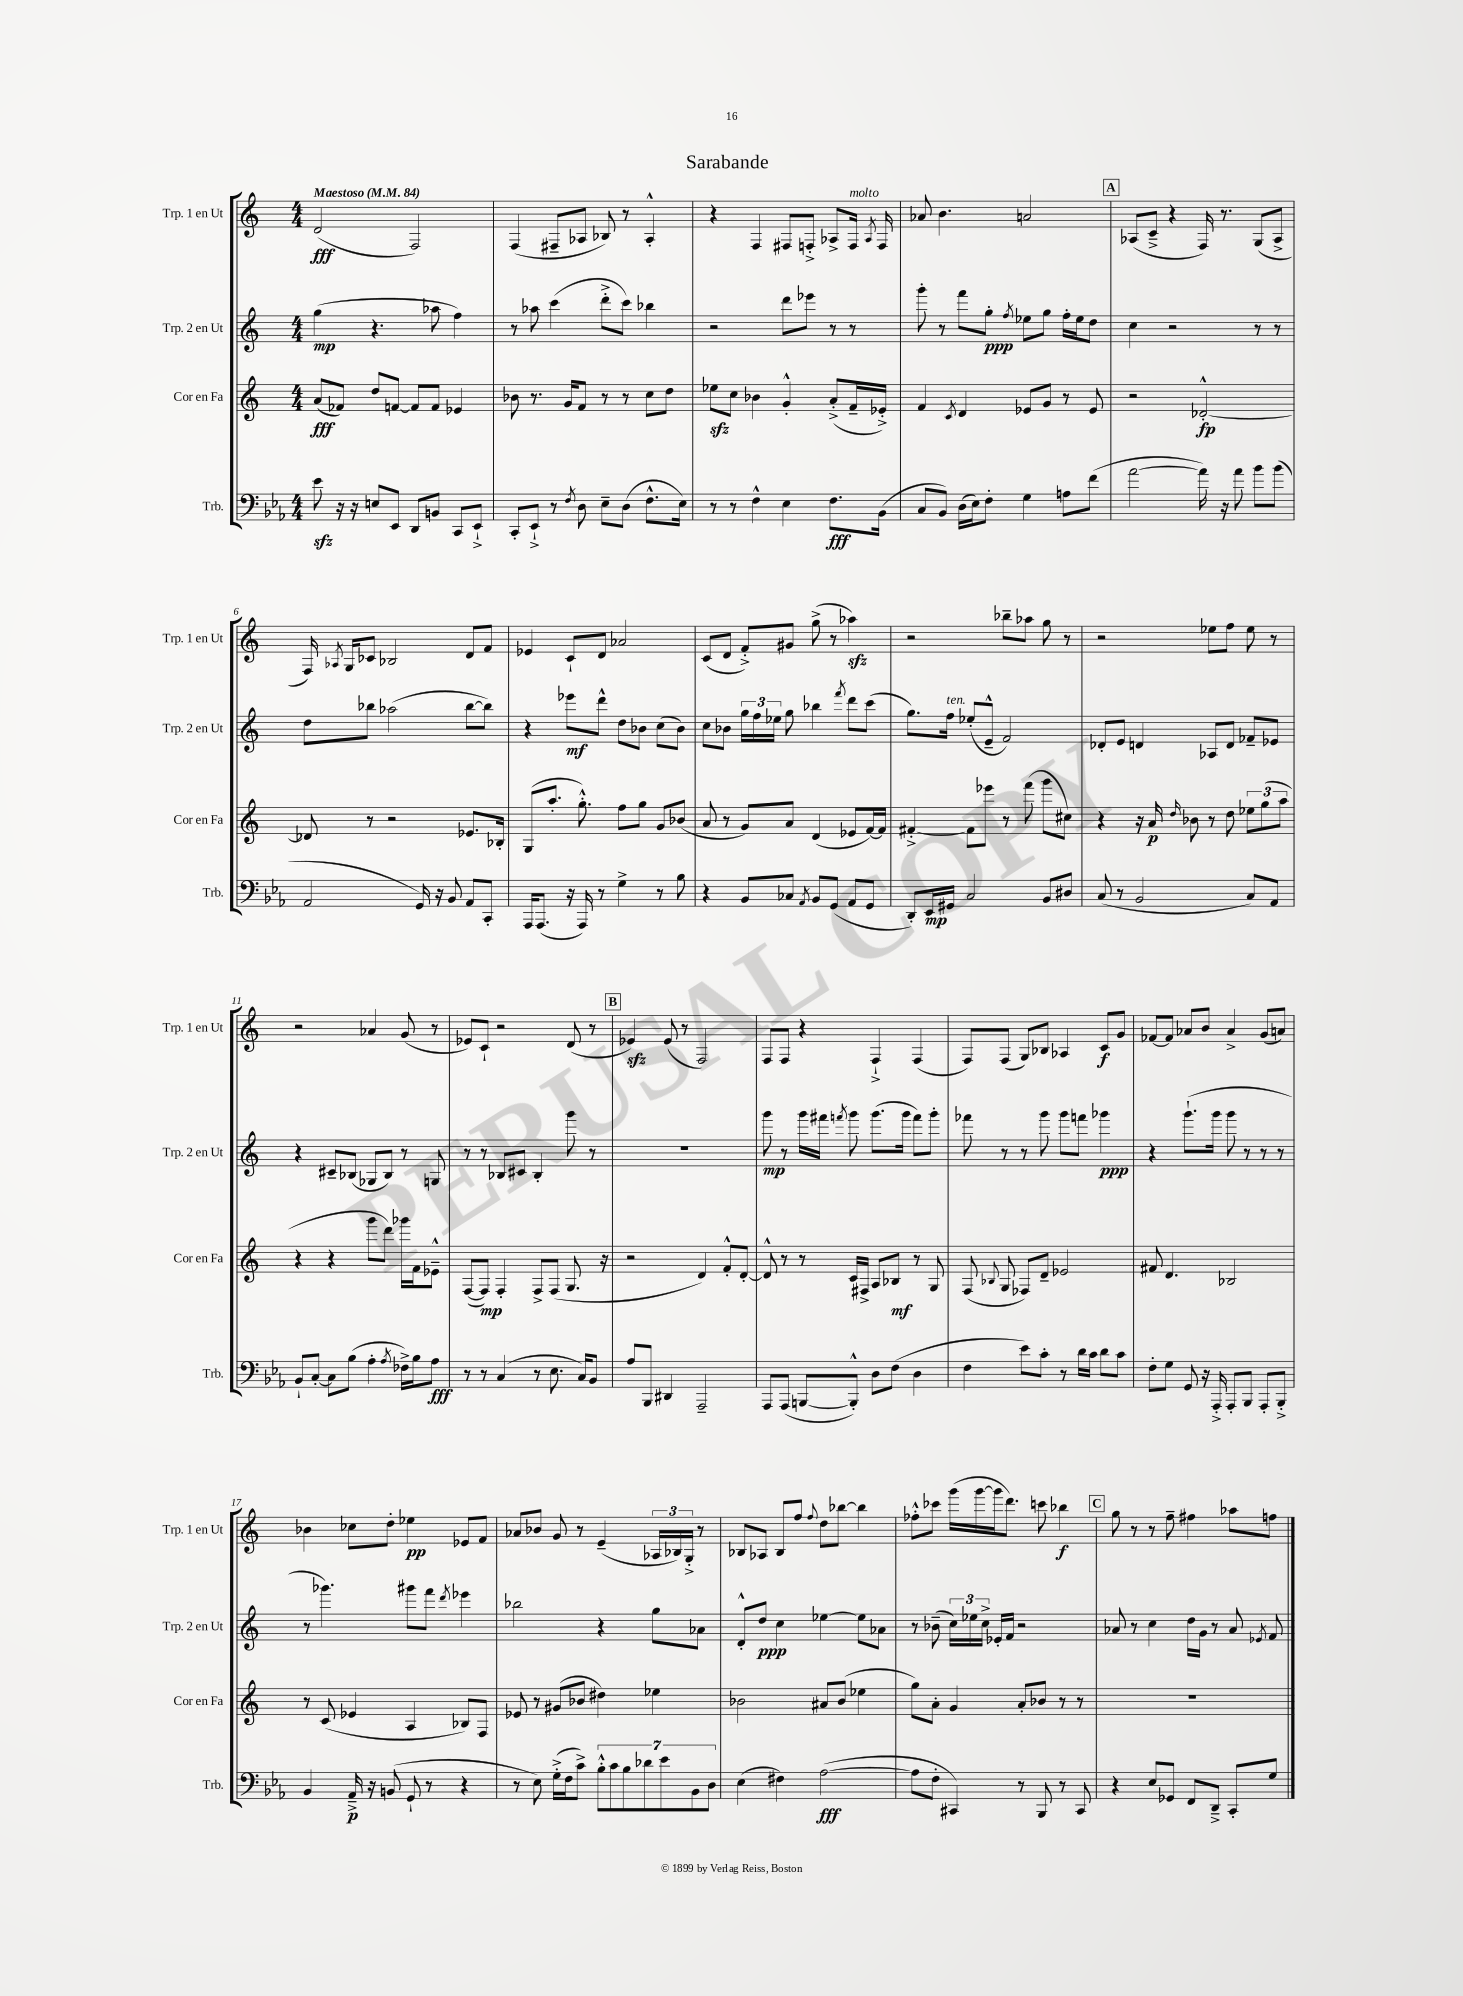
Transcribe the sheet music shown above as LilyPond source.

\header { title = "Sarabande" }
<<
\new StaffGroup <<
\new Staff = "s0" \with { instrumentName = "Trp. 1 en Ut" shortInstrumentName = "Trp. 1 en Ut" } {
    \clef treble \key c \major \numericTimeSignature \time 4/4 \tempo "Maestoso" 4 = 84
    \autoBeamOff d'2\fff( f2) |
    f4( fis8[-- aes8] bes8) r8 aes4-.-^ |
    r4 f4 fis8[ f8]-.-> aes8[-> f16]^\markup { \italic "molto" } \acciaccatura { aes8 } f16 |
    aes'8 b'4. a'2 |
    \mark \markup { \box "A" } aes8[( c'8]---> r4 f16) r8. g8[( aes8]-> |
    f16) \acciaccatura { aes8 } g16[ ces'8] bes2 d'8[ f'8] |
    ees'4 c'8[-! d'8] aes'2 |
    c'8[( d'8] f'8[-.->) gis'8] g''8->( r8 aes''4\sfz) |
    r2 bes''8[-- aes''8] g''8 r8 |
    r2 ees''8[ f''8] ees''8 r8 |
    r2 aes'4 g'8( r8 |
    ees'8[) c'8]-! r2 d'8( r8 |
    \mark \markup { \box "B" } ees'4\sfz) ees'8( r8 f2) |
    f8[ f8] r4 f4-!-> f4( |
    f8[) f8]( g8[) bes8] aes4 c'8[\f g'8] |
    fes'8[~ fes'8] aes'8[ b'8] aes'4-> g'8[( a'8]) |
    bes'4 ces''8[ d''8]-. ees''4\pp ees'8[ f'8] |
    aes'8[ bes'8] g'8 r8 e'4--( \tuplet 3/2 { aes16[ bes16) g16]-.-> } r8 |
    bes8[ aes8] bes8[ f''8] \appoggiatura { f''8 } d''8[ bes''8]~ bes''4 |
    fes''8[-.-^ ces'''8] g'''16[( g'''16~ g'''16 d'''8.]) c'''8 bes''4\f |
    \mark \markup { \box "C" } g''8 r8 r8 f''8-- fis''4 aes''8[ f''8] \bar "|." |
}
\new Staff = "s1" \with { instrumentName = "Trp. 2 en Ut" shortInstrumentName = "Trp. 2 en Ut" } {
    \clef treble \key c \major \numericTimeSignature \time 4/4
    \autoBeamOff g''4\mp( r4. aes''8 f''4) |
    r8 aes''8 c'''4( d'''8[-.-> c'''8]) bes''4 |
    r2 d'''8[ ees'''8] r8 r8 |
    g'''8-. r8 f'''8[ g''8]-.\ppp \acciaccatura { f''8 } ees''8[ g''8] f''16[-. ees''16 d''8] |
    \mark \markup { \box "A" } c''4 r2 r8 r8 |
    d''8[ bes''8] aes''2( bes''8[~ bes''8]) |
    r4 ees'''8[\mf d'''8]-^ d''8[ bes'8] c''8[( bes'8]) |
    c''8[ bes'8] \tuplet 3/2 { g''16[ f''16 ees''16] } g''8 bes''4 \acciaccatura { f'''8 } d'''8[ c'''8]( |
    g''8.[) f''16]^\markup { \italic "ten." } ees''8[-.( e'8]---^ f'2) |
    des'8[-. e'8] d'4 aes8[ d'8] fes'8[-- ees'8] |
    r4 cis'8[-- bes8]( ges8[ bes8]) r8 g8 |
    r8 r8 bes8[ cis'8] bes4-. g'''8 r8 |
    \mark \markup { \box "B" } R1 |
    g'''8\mp r8 g'''16[ fis'''16] \acciaccatura { f'''8 } g'''8 g'''8.[( g'''16] f'''8[) g'''8]-. |
    fes'''8 r8 r8 g'''8 g'''8[ f'''8] ges'''4\ppp |
    r4 g'''8.[-!( g'''16] g'''8 r8 r8 r8 |
    r8 ges'''4.) gis'''8[ f'''8] \acciaccatura { d'''8 } ees'''4 |
    bes''2 r4 g''8[ aes'8] |
    d'8[-.-^ d''8]\ppp c''4 ees''4~ ees''8[ aes'8] |
    r8 bes'8--( \tuplet 3/2 { c''16[) ees''16 c''16]-> } ees'16[-. f'16] r2 |
    \mark \markup { \box "C" } aes'8 r8 c''4 d''16[ g'16] r8 aes'8 \acciaccatura { ees'8 } f'8 \bar "|." |
}
\new Staff = "s2" \with { instrumentName = "Cor en Fa" shortInstrumentName = "Cor en Fa" } {
    \clef treble \key c \major \numericTimeSignature \time 4/4
    \autoBeamOff a'8[\fff( fes'8]) d''8[ f'8]~ f'8[ f'8] ees'4 |
    bes'8 r8. g'16[ f'8] r8 r8 c''8[ d''8] |
    ees''8[\sfz c''8] bes'4 g'4-.-^ a'8[-.->( f'16-- ees'16]-.->) |
    f'4 \acciaccatura { c'8 } d'4 ees'8[ g'8] r8 ees'8 |
    \mark \markup { \box "A" } r2 des'2~-.-^\fp |
    des'8 r8 r2 ees'8.[ bes16]-. |
    g8[( a''8.]-. g''8.-.-^) f''8[ g''8] g'8[ bes'8]( |
    a'8 r8 g'8[) a'8] d'4( ees'8[ f'16~) f'16] |
    fis'4~-.-> fis'8[ ees'''8] r8 f'''8( g'''8[ cis''8]) |
    r4 r16 a'16\p \grace { d''16 } bes'8 r8 d''8 \tuplet 3/2 { ees''8[ g''8( a''8] } |
    r4 r4 g'''8[ d'''8]) ges'''16[ f'16 ees'8]---^ |
    f8[~( f8]\mp) f4-. f8[-> f8]( g8. r16 |
    \mark \markup { \box "B" } r2 d'4) f'8[-.-^ d'8]~-. |
    d'8-^ r8 r8 c'16[ fis16]-> a8[ bes8]\mf r8 g8 |
    f8( \appoggiatura { bes8 } g8 fes8[) d'8]-- ees'2 |
    fis'8 d'4. bes2 |
    r8 c'8( ees'4 a4 bes8[) f8] |
    ees'8 r8 gis'8[( bes'8] dis''4) ees''4 |
    bes'2 ais'8[ bes'8]( ees''4 |
    g''8[) a'8]-. g'4 a'8[-. bes'8] r8 r8 |
    \mark \markup { \box "C" } R1 \bar "|." |
}
\new Staff = "s3" \with { instrumentName = "Trb." shortInstrumentName = "Trb." } {
    \clef bass \key ees \major \numericTimeSignature \time 4/4
    \autoBeamOff ees'8\sfz r16 r16 e8[ ees,8] d,8[ b,8] c,8[ ees,8]-!-> |
    c,8[-. ees,8]-!-> r8 \acciaccatura { f8 } d8 ees8[-- d8]( f8.[-^ ees16]) |
    r8 r8 f4-^ ees4 f8.[\fff bes,16]( |
    c8[ bes,8]) d16[( ees16) f8]-. g4 a8[ f'8]( |
    \mark \markup { \box "A" } aes'2~ aes'16) r16 aes'8 bes'8[ bes'8]( |
    aes,2 g,16) r16 bes,8 aes,8[ c,8]-. |
    aes,,16[ aes,,8.]( r16 aes,,16) r8 g4-> r8 bes8 |
    r4 bes,8[ ces8] \acciaccatura { aes,8 } bes,8[ g,8]( aes,8[ g,8] |
    d,8[-.) ees,16\mp gis,16] c2 bes,8[ dis8] |
    c8( r8 bes,2 c8[) aes,8] |
    bes,8[-! c8]~-. c8[ bes8]( aes4-. \acciaccatura { aes8 } fes16[->) bes16 aes8]\fff |
    r8 r8 c4( r8 ees8. c16[) bes,8] |
    \mark \markup { \box "B" } aes8[ bes,,8] dis,4 aes,,2-- |
    aes,,8[ aes,,8]( b,,8[~ b,,8]-.-^) d8[ f8]( d4 |
    f4 ees'8[) c'8]-. r8 d'16[ c'16] d'8[ c'8] |
    f8[-. g8] g,8 r16 aes,,16-.-> aes,,8[-. bes,,8] aes,,8[-. bes,,8]-.-> |
    bes,4 aes,16--->\p r16 b,8( g,8-! r8 r4 |
    r8 ees8) g16[-.->( f16 c'8]->) \tuplet 7/4 { bes8[-.-^ c'8 bes8 des'8 ees'8 bes,8 d8] } |
    ees4( fis4) aes2~\fff( |
    aes8[ f8]-. cis,4) r8 bes,,8 r8 cis,8 |
    \mark \markup { \box "C" } r4 ees8[ ges,8] f,8[ d,8]---> c,8[-. g8] \bar "|." |
}
>>
>>
